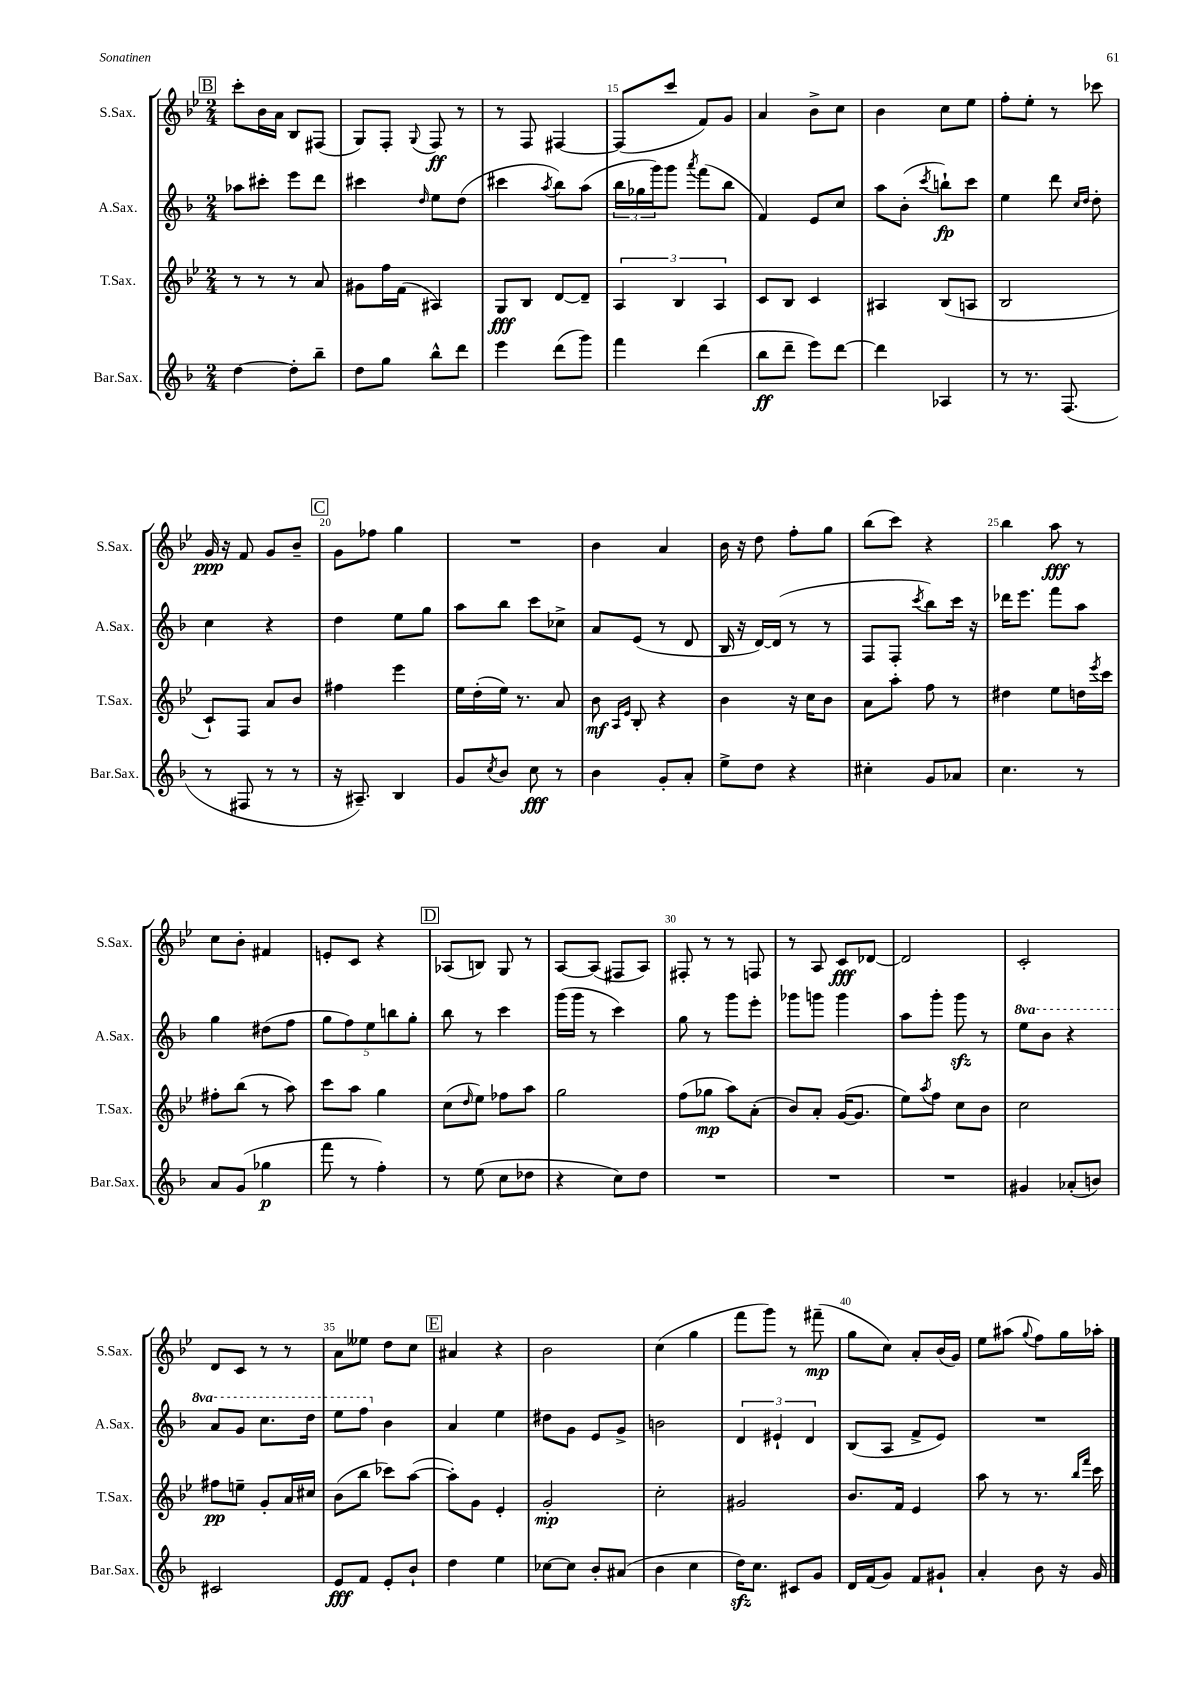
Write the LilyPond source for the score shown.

<<
\new StaffGroup <<
\new Staff = "s0" \with { instrumentName = "S.Sax." shortInstrumentName = "S.Sax." } {
    \clef treble \key bes \major \numericTimeSignature \time 2/4
    \mark \markup { \box "B" } c'''8-. bes'16 a'16 bes8 fis8( |
    g8) f8-. \appoggiatura { g8 } f8\ff r8 |
    r8 f8 fis4~ |
    fis8( c'''8 f'8) g'8 |
    a'4 bes'8-> c''8 |
    bes'4 c''8 ees''8 |
    f''8-. ees''8-. r8 ces'''8 |
    g'16\ppp r16 f'8 g'8 bes'8-- |
    \mark \markup { \box "C" } g'8 fes''8 g''4 |
    R2 |
    bes'4 a'4 |
    bes'16 r16 d''8 f''8-. g''8 |
    bes''8( c'''8) r4 |
    bes''4 a''8\fff r8 |
    c''8 bes'8-. fis'4 |
    e'8-. c'8 r4 |
    \mark \markup { \box "D" } aes8( b8) g8 r8 |
    a8~ a8( fis8 a8) |
    fis8-. r8 r8 f8 |
    r8 a8 c'8\fff des'8~ |
    des'2 |
    c'2-. |
    d'8 c'8 r8 r8 |
    a'8 eeses''8 d''8 c''8 |
    \mark \markup { \box "E" } ais'4 r4 |
    bes'2 |
    c''4( g''4 |
    f'''8 g'''8) r8 fis'''8--\mp( |
    g''8 c''8) a'8-. bes'16( g'16) |
    ees''8 ais''8( \appoggiatura { g''8 } f''8) g''16 aes''16-. \bar "|." |
}
\new Staff = "s1" \with { instrumentName = "A.Sax." shortInstrumentName = "A.Sax." } {
    \clef treble \key f \major \numericTimeSignature \time 2/4 \set Staff.ottavationMarkups = #ottavation-simple-ordinals
    \mark \markup { \box "B" } aes''8 cis'''8-. e'''8 d'''8 |
    cis'''4 \grace { d''16 } e''8 d''8( |
    cis'''4 \acciaccatura { a''8 } bes''8) a''8( |
    \tuplet 3/2 { bes''16 ges''16 g'''16) } g'''8 \acciaccatura { a'''8 } f'''8( bes''8 |
    f'4) e'8 c''8 |
    a''8 bes'8-.( \acciaccatura { c'''8 } b''8-!\fp) c'''8 |
    e''4 d'''8 \grace { c''16 d''16 } d''8-. |
    c''4 r4 |
    \mark \markup { \box "C" } d''4 e''8 g''8 |
    a''8 bes''8 c'''8 ces''8-> |
    a'8 e'8( r8 d'8 |
    bes16 r16 d'16~) d'16( r8 r8 |
    f8 f8-. \acciaccatura { c'''8 } bes''8) c'''16 r16 |
    des'''16 e'''8. f'''8 a''8 |
    g''4 dis''8( f''8 |
    \tuplet 5/4 { g''8 f''8) e''8 b''8 g''8-. } |
    \mark \markup { \box "D" } bes''8 r8 c'''4 |
    g'''16( g'''16 r8 c'''4) |
    g''8 r8 g'''8 e'''8-. |
    ges'''8 g'''8 g'''4 |
    a''8 g'''8-. g'''8\sfz r8 |
    \ottava #1 e'''8 bes''8 r4 |
    a''8 g''8 c'''8. d'''16 |
    e'''8 f'''8 \ottava #0 bes'4 |
    \mark \markup { \box "E" } a'4 e''4 |
    dis''8 g'8 e'8 g'8-> |
    b'2 |
    \tuplet 3/2 { d'4 eis'4-! d'4 } |
    bes8( a8 f'8-> e'8) |
    R2 \bar "|." |
}
\new Staff = "s2" \with { instrumentName = "T.Sax." shortInstrumentName = "T.Sax." } {
    \clef treble \key bes \major \numericTimeSignature \time 2/4
    \mark \markup { \box "B" } r8 r8 r8 a'8 |
    gis'8 f''16 f'16( ais4) |
    g8\fff bes8 d'8~ d'8-- |
    \tuplet 3/2 { a4 bes4 a4 } |
    c'8 bes8 c'4 |
    ais4 bes8( a8 |
    bes2 |
    c'8-!) f8 a'8 bes'8 |
    \mark \markup { \box "C" } fis''4 ees'''4 |
    ees''16 d''16-.( ees''16) r8. a'8 |
    bes'8\mf \grace { a16 ees'16 } bes8-. r4 |
    bes'4 r16 c''16 bes'8 |
    a'8 a''8-. f''8 r8 |
    dis''4 ees''8 d''16 \acciaccatura { ees'''8 } c'''16 |
    fis''8-. bes''8( r8 a''8) |
    c'''8 a''8 g''4 |
    \mark \markup { \box "D" } c''8( \grace { d''16 } ees''8) fes''8 a''8 |
    g''2 |
    f''8( ges''8\mp a''8) a'8-.( |
    bes'8) a'8-. g'16~( g'8. |
    ees''8) \acciaccatura { a''8 } f''8 c''8 bes'8 |
    c''2 |
    fis''8\pp e''8-- g'8-. a'16 cis''16 |
    bes'8( bes''8 ces'''8) a''8~( |
    \mark \markup { \box "E" } a''8-.) g'8 ees'4-. |
    g'2-.\mp |
    c''2-. |
    gis'2 |
    bes'8. f'16 ees'4 |
    a''8 r8 r8. \grace { bes''16 f'''16 } c'''16 \bar "|." |
}
\new Staff = "s3" \with { instrumentName = "Bar.Sax." shortInstrumentName = "Bar.Sax." } {
    \clef treble \key f \major \numericTimeSignature \time 2/4
    \mark \markup { \box "B" } d''4~ d''8-. bes''8-- |
    d''8 g''8 bes''8-^ d'''8 |
    e'''4 d'''8( g'''8) |
    f'''4 d'''4( |
    bes''8\ff d'''8-- e'''8) d'''8~ |
    d'''4 aes4 |
    r8 r8. f8.( |
    r8 fis8 r8 r8 |
    \mark \markup { \box "C" } r16 ais8.--) bes4 |
    g'8 \acciaccatura { c''8 } bes'8 c''8\fff r8 |
    bes'4 g'8-. a'8-. |
    e''8-> d''8 r4 |
    cis''4-. g'8 aes'8 |
    c''4. r8 |
    a'8 g'8( ges''4\p |
    f'''8 r8 f''4-.) |
    \mark \markup { \box "D" } r8 e''8( c''8 des''8 |
    r4 c''8) d''8 |
    R2 |
    R2 |
    R2 |
    gis'4 aes'8-.( b'8) |
    cis'2 |
    e'8\fff f'8 e'8-. bes'8-! |
    \mark \markup { \box "E" } d''4 e''4 |
    ces''8~ ces''8 bes'8-. ais'8( |
    bes'4 c''4 |
    d''16\sfz) c''8. cis'8 g'8 |
    d'16 f'16( g'8) f'8 gis'8-! |
    a'4-. bes'8 r16 g'16 \bar "|." |
}
>>
>>
\layout { \context { \Score currentBarNumber = #12 \override BarNumber.break-visibility = ##(#f #t #t) barNumberVisibility = #(every-nth-bar-number-visible 5) } }
